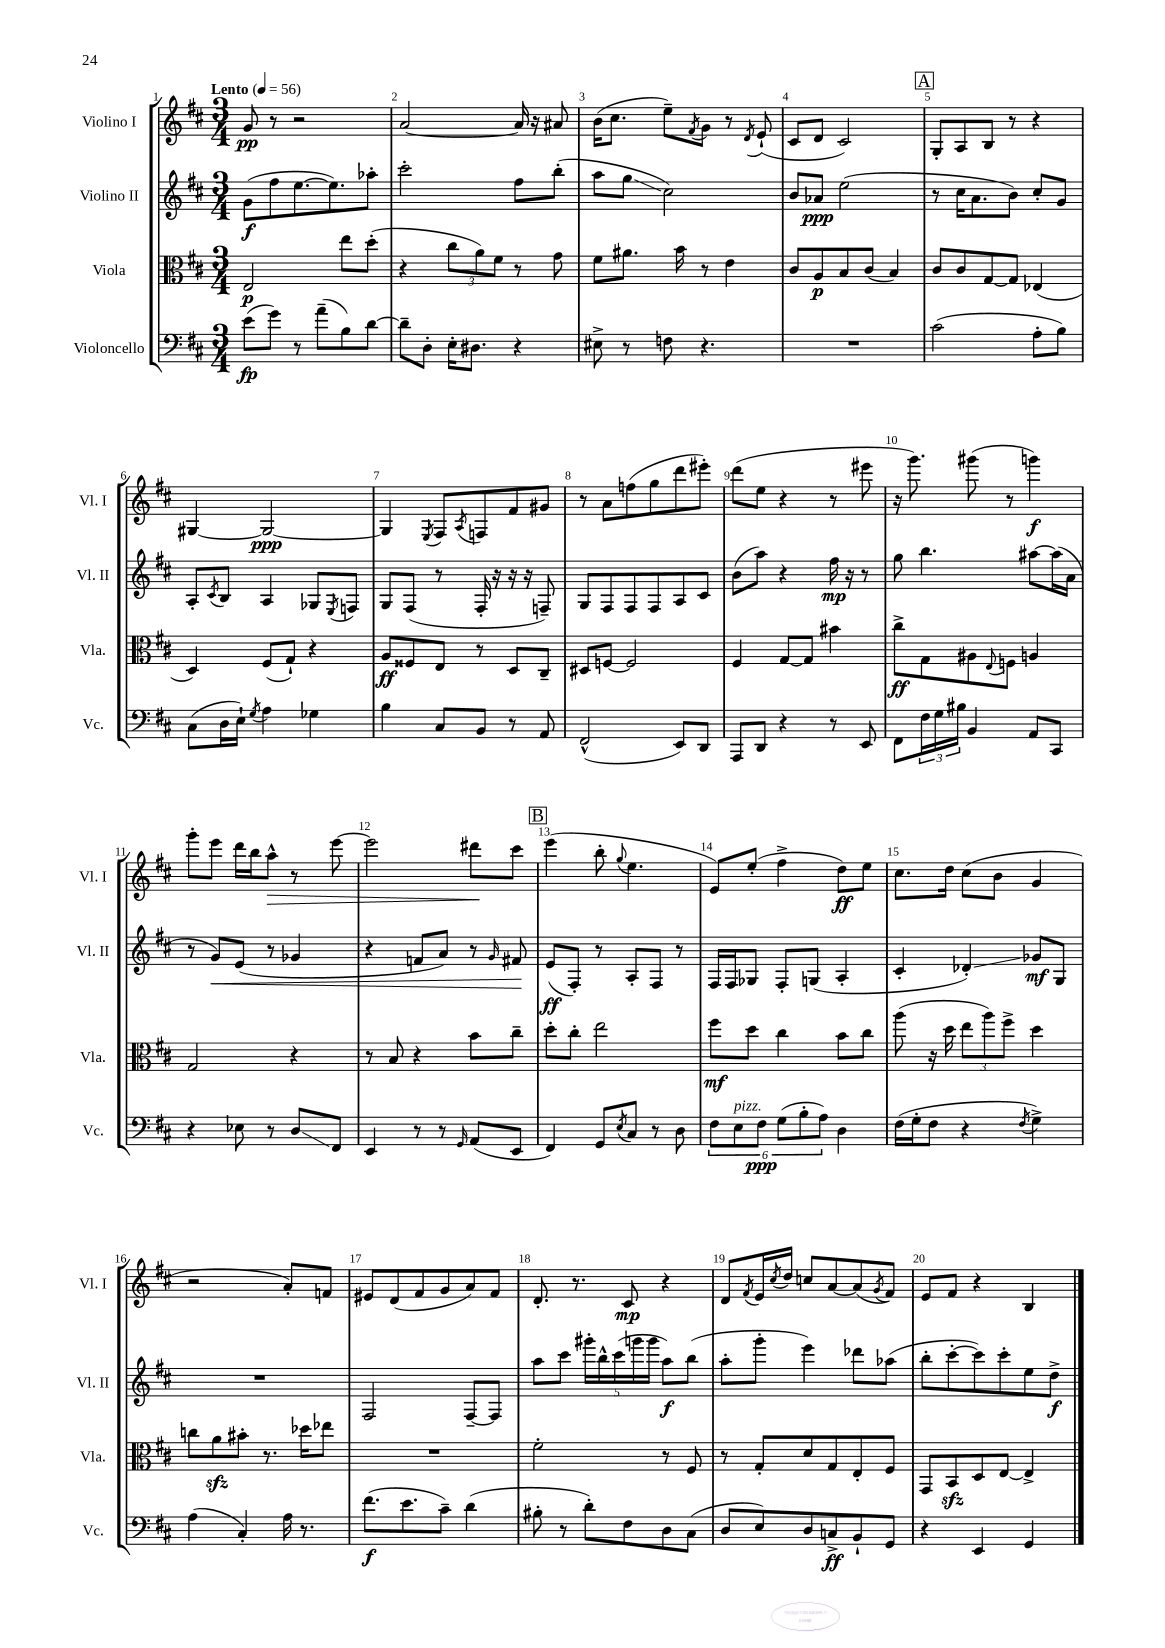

**kern	**kern	**kern	**kern
*staff4	*staff3	*staff2	*staff1
*clefF4	*clefC3	*clefG2	*clefG2
*k[f#c#]	*k[f#c#]	*k[f#c#]	*k[f#c#]
*M3/4	*M3/4	*M3/4	*M3/4
*MM56	*MM56	*MM56	*MM56
(8e\L	2E/	(8g\L	8g/
8g\J)	.	8ff#\	8r
8r	.	[8.ee\	2r
(8a~\L	.	.	.
.	.	8.ee\])	.
8B\)	8ee\L	.	.
[8d\J	(8dd'\J	8aa-'\J	.
=	=	=	=
8d~\]L	4r	2ccc#'\	[2a/
8D'\J	.	.	.
16E'\LK	12cc#\L	.	.
8.D#\J	.	.	.
.	12a\)	.	.
.	12f#\J	.	.
4r	8r	8ff#\L	16a/]
.	.	.	16r
.	8g\	(8bb'\J	8a#/
=	=	=	=
8E#^\	8f#\L	8aa\L	(16b\LK
.	.	.	8.cc#\J
8r	8.a#\J	8gg\J	.
8F\	.	2cc#\)	8ee~\L)
.	16b\	.	.
.	.	.	8qf#/
4.r	8r	.	8g\J
.	4e\	.	8r
.	.	.	8qd/
.	.	.	(8e`/
=	=	=	=
2.r	8c#/L	8b/L	8c#/L
.	8A/	8a-/J	8d/J
.	8B/	(2ee\	2c#/)
.	(8c#/J	.	.
.	4B/)	.	.
=	=	=	=
(2c#\	8c#/L	8r	8G'/L
.	8c#/	16cc#\LK	8A/
.	.	8.a\	.
.	[8G/	.	8B/J
.	8G/]J	8b\J)	8r
8A'\L	(4E-/	8cc#'/L	4r
8B\J)	.	8g/J	.
=	=	=	=
(8C#\L	4D/)	8A'/L	[4G#/
.	.	8qc#/	.
16D\L	.	8B/J	.
16E`\JJ)	.	.	.
8qG/	.	.	.
4A\	(8F#/L	4A/	2G#/_
.	8G`/J)	.	.
4G-\	4r	8G-/L	.
.	.	8qE/	.
.	.	8F/J	.
=	=	=	=
4B\	8A/L	8G/L	4G#/]
.	8F##/	(8F#/J	.
.	.	.	8qE/
8C#/L	8E/J	8r	8F#/L
.	.	.	8qA/
8BB/J	8r	16F#'/	8F/
.	.	16r	.
8r	8D/L	16r	8f#/
.	.	16r	.
8AA/	8C#~/J	8F~/)	8g#/J
=	=	=	=
(2FF#^^/	8D#/L	8G/L	8r
.	[8F/J	8F#/	8a\L
.	2F/]	8F#/	(8ff\
.	.	8F#/	8gg\
8EE/L)	.	8A/	8ddd\
8DD/J	.	8c#/J	8eee#'\J)
=	=	=	=
8AAA/L	4F#/	(8b\L	(8ddd\L
8DD/J	.	8aa\J)	8ee\J
4r	[8G/L	4r	4r
.	8G/]J	.	.
8r	4b#\	16ff#\	8r
.	.	16r	.
8EE/	.	8r	8eee#\
=	=	=	=
8FF#\L	8cc#^\L	8gg\	16r
.	.	.	8.ggg\)
24F#\L	8G\	4.bb\	.
24G\	.	.	.
24B#\JJ	.	.	.
4BB/	8A#\	.	(8ggg#\
.	8qqE/	.	.
.	8F\J	.	8r
8AA/L	4A/	[8aa#\L	4ggg\)
8CC#/J	.	(16aa#\]L	.
.	.	16a\JJ	.
=	=	=	=
4r	2G/	8r	8ggg'\L
.	.	8g/L)	8eee\J
8E-\	.	(8e/J	16ddd\LL
.	.	.	16bb\J
8r	.	8r	8aa^^\J
8D/L	4r	4g-/	8r
8FF#/J	.	.	[8eee\
=	=	=	=
4EE/	8r	4r	2eee\]
.	8B/	.	.
8r	4r	8f/L	.
8r	.	8a/J)	.
16qqGG/	.	.	.
(8AA/L	8b\L	8r	8ddd#\L
.	.	16qqg/	.
8EE/J	8cc#~\J	8f#/	8ccc#\J
=	=	=	=
4FF#/)	8dd'\L	(8e/L	(4eee\
.	8cc#'\J	8F#'/J)	.
8GG/L	2ee\	8r	8bb'\
8qE/	.	.	8qqgg/
8C#/J	.	8A'/L	4.ee\
8r	.	8F#/J	.
8D\	.	8r	.
=	=	=	=
12F#\L	8ff#\L	16F#/LL	8e/L)
.	.	16F#/J	.
12E\	.	.	.
.	8dd\J	8G-/J	(8ee'/J
12F#\J	.	.	.
(12G\L	4cc#\	8F#'/L	4ff#^\
12B'\	.	.	.
.	.	(8G/J	.
12A\J)	.	.	.
4D\	8b\L	4A'/	8dd\L)
.	8cc#\J	.	8ee\J
=	=	=	=
(16F#\LL	(8aa\	4c#'/	8.cc#\L
16G'\J	.	.	.
8F#\J	16r	.	.
.	16dd\	.	16dd\Jk
4r	12ee\L	4d-'/)	(8cc#\L
.	12aa\)	.	.
.	.	.	8b\J
.	12ff#^\J	.	.
8qF#/	.	.	.
4G^\)	4dd\	8g-/L	4g/
.	.	8G/J	.
=	=	=	=
(4A\	8cc\L	2.r	2r
.	8a\	.	.
4C#'/)	8b#'\J	.	.
.	8.r	.	.
16A\	.	.	8a'/L)
8.r	16dd-\LK	.	.
.	8ee-\J	.	8f/J
=	=	=	=
(8.f#\L	2.r	2F#/	8e#/L
.	.	.	(8d/
8.e\	.	.	.
.	.	.	8f#/
8c#~\J)	.	.	8g/
(4d\	.	[8F#~/L	8a/)
.	.	8F#/]J	8f#/J
=	=	=	=
8B#'\	2f#'\	8aa\L	8.d'/
8r	.	8ccc#\J	.
.	.	.	8.r
8d'\L)	.	20ggg#'\LL	.
.	.	20bb^^\	.
.	.	(20ccc#\	.
8F#\	.	.	8c#/
.	.	20ggg\	.
.	.	20ggg\JJ	.
8D\	8r	8aa\L)	4r
(8C#\J	8F#/	(8bb\J	.
=	=	=	=
8D/L	8r	8aa'\L	8d/L
.	.	.	8qf#/
8E/)	8G'/L	8ggg'\J	16e/L
.	.	.	8qcc#/
.	.	.	16dd/JJ
8D/	8d/	4eee\)	8cc/L
8C^/	8G/	.	[8a/
8BB`/	8E'/	8ddd-\L	(8a/]
.	.	.	8qg/
8GG/J	8F#/J	(8aa-\J	8f#/J)
=	=	=	=
4r	8GG/L	8bb'\L	8e/L
.	8BB/	[8ccc#'\	8f#/J
4EE/	8D/	8ccc#\])	4r
.	[8E/J	8ccc#'\	.
4GG/	4E^/]	8ee\	4B/
.	.	8dd^\J	.
==	==	==	==
*-	*-	*-	*-
